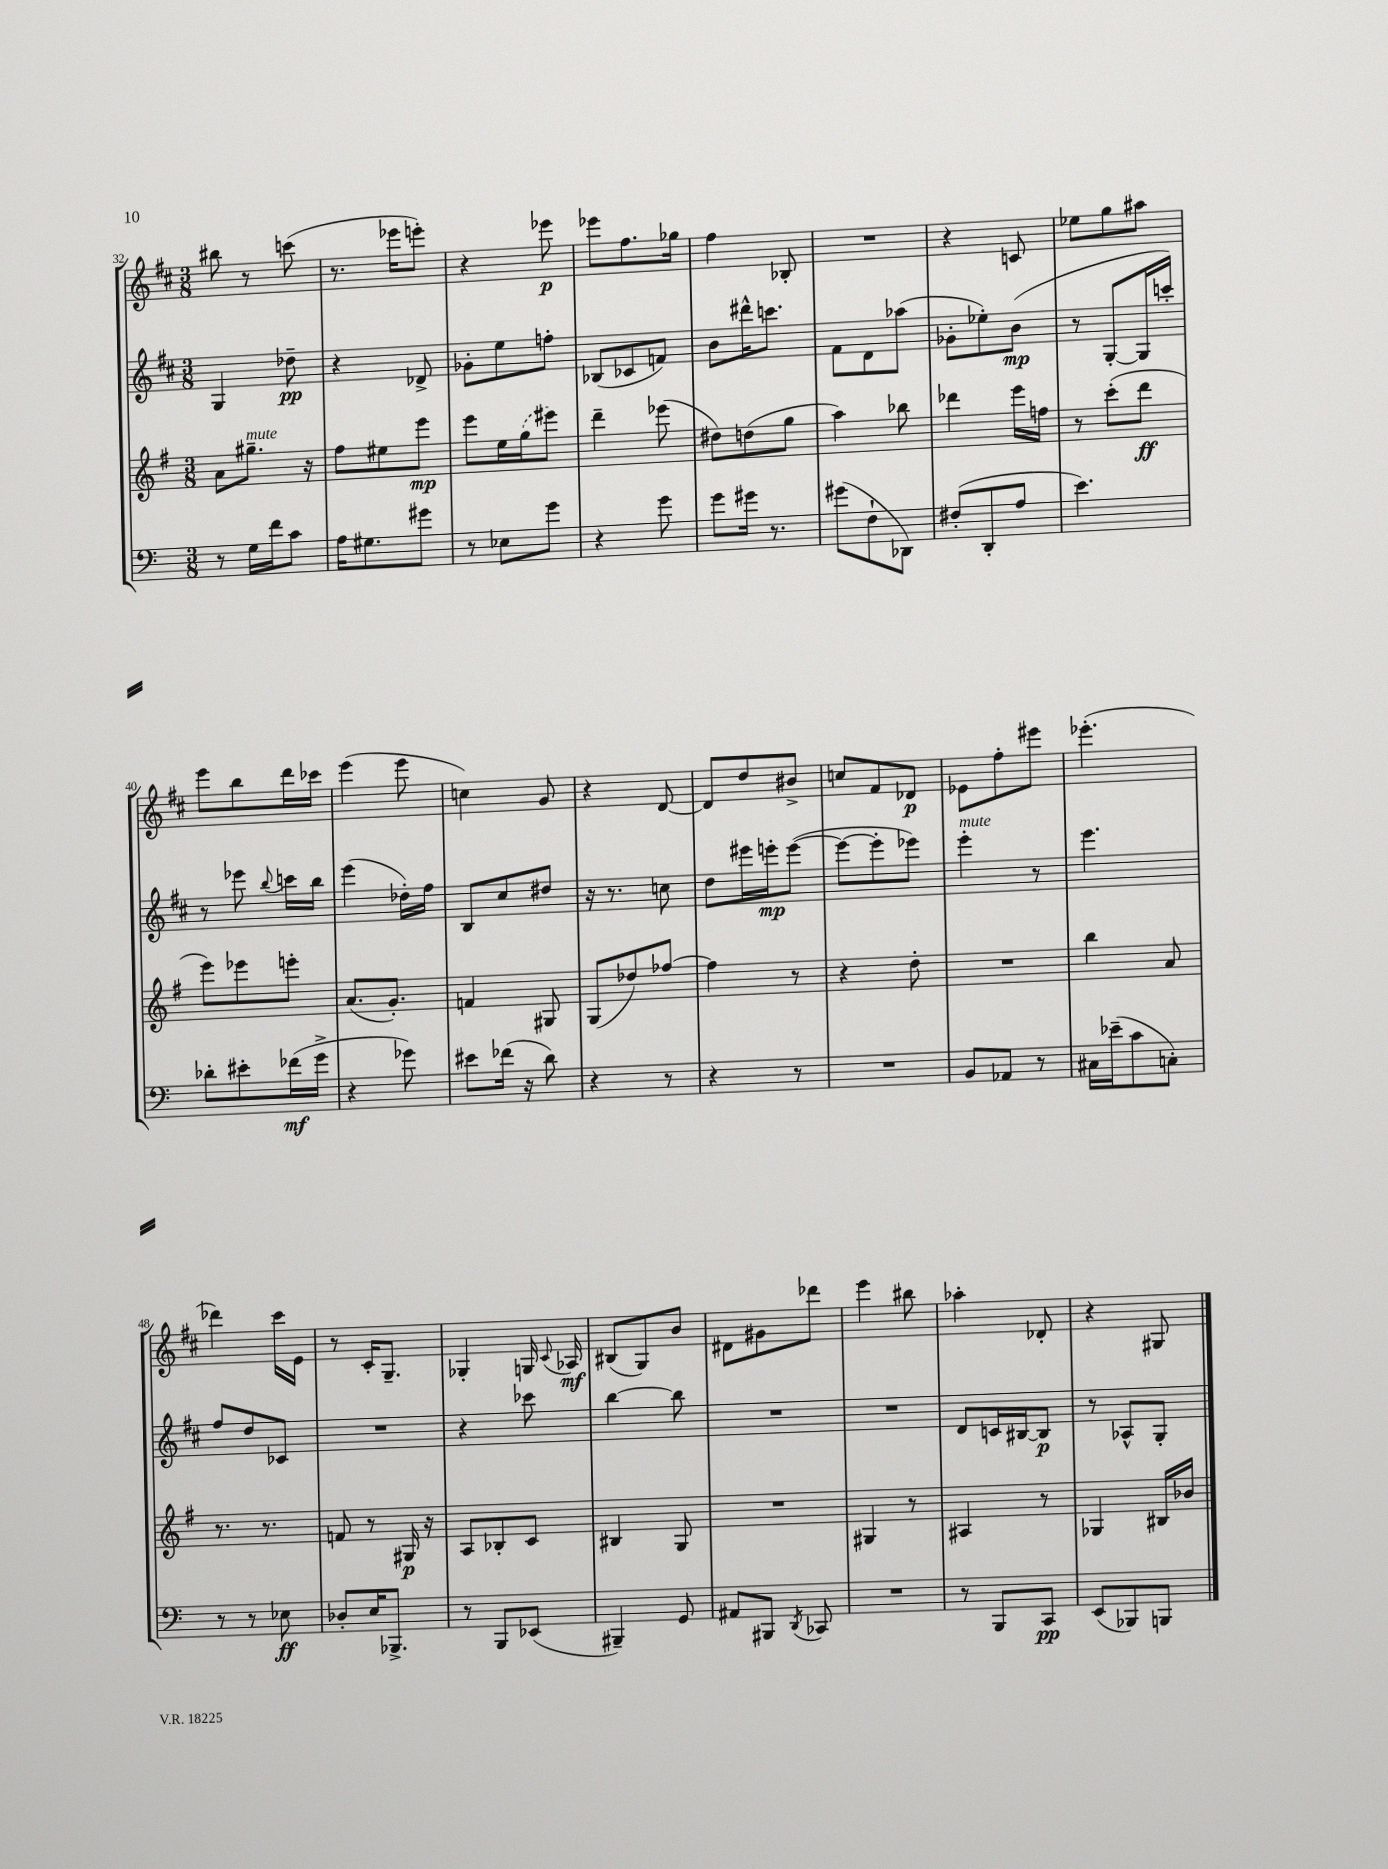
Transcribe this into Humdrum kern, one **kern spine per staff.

**kern	**dynam	**kern	**dynam	**kern	**dynam	**kern	**dynam
*part4	*part4	*part3	*part3	*part2	*part2	*part1	*part1
*staff4	*staff4	*staff3	*staff3	*staff2	*staff2	*staff1	*staff1
*clefF4	*	*clefG2	*	*clefG2	*	*clefG2	*
*k[]	*	*k[f#]	*	*k[f#c#]	*	*k[f#c#]	*
*M3/8	*	*M3/8	*	*M3/8	*	*M3/8	*
=32	=32	=32	=32	=32	=32	=32	=32
8r	.	8a\L	.	4G/	.	8bb#X\	.
!	!	!LO:TX:a:i:t=mute	!	!	!	!	!
16G\LL	.	8.gg#X~\J	.	.	.	8r	.
16f\J	.	.	.	.	.	.	.
8c\J	.	.	.	8dd-X~\	pp	(8cccn\	.
.	.	16r	.	.	.	.	.
=33	=33	=33	=33	=33	=33	=33	=33
16A\KL	.	8ff#\L	.	4r	.	8.r	.
8.G#X\	.	.	.	.	.	.	.
.	.	8ee#X\	.	.	.	.	.
.	.	.	.	.	.	16eee-X\KL	.
8g#X\J	.	8eee\J	mp	8d-X^/	.	8eeen'\J)	.
=34	=34	=34	=34	=34	=34	=34	=34
8r	.	8eee\L	.	8g-X'\L	.	4r	.
8E-X\L	.	16ee\L	.	8ee\	.	.	.
.	.	(16gg\J	.	.	.	.	.
8g\J	.	8eee#X\J)	.	8ffn'\J	.	8eee-X\	p
=35	=35	=35	=35	=35	=35	=35	=35
4r	.	4ddd~\	.	(8B-X/L	.	8eee-X\L	.
.	.	.	.	8c-X/	.	8.ff#\	.
8g\	.	(8eee-X\	.	8fn/J)	.	.	.
.	.	.	.	.	.	16gg-X\Jk	.
=36	=36	=36	=36	=36	=36	=36	=36
8g\L	.	8dd#X\L)	.	8b\L	.	4ff#\	.
16g#X\Jk	.	(8ddn\	.	16ddd#X^^\K	.	.	.
8.r	.	.	.	8.cccn\J	.	.	.
.	.	8gg\J	.	.	.	8B-X'/	.
=37	=37	=37	=37	=37	=37	=37	=37
(8g#X\L	.	4aa\)	.	8f#\L	.	4.r	.
8F`\	.	.	.	8d\	.	.	.
8DD-X\J)	.	8bb-X\	.	(8aa-X\J	.	.	.
=38	=38	=38	=38	=38	=38	=38	=38
(8F#X'/L	.	4ddd-X\	.	8g-X'\L	.	4r	.
8DD'/	.	.	.	8ee-X'\)	.	.	.
8A/J	.	16eee\LL	.	(8b\J	mp	8cn/	.
.	.	16ffn\JJ	.	.	.	.	.
=39	=39	=39	=39	=39	=39	=39	=39
4.e\)	.	8r	.	8r	.	8ee-X\L	.
.	.	(8ccc'\L	.	[8G'/L	.	8gg\	.
.	.	8ddd\J	ff	16G/L]	.	8aa#X\J	.
.	.	.	.	16cccn'/JJ)	.	.	.
!!LO:LB:g=z
=40	=40	=40	=40	=40	=40	=40	=40
8d-X'\L	.	8eee\L)	.	8r	.	8eee\L	.
8e#X'\	.	8eee-X\	.	8eee-X\	.	8bb\	.
.	.	.	.	8qqbb/	.	.	.
(16f-X\L	mf	8eeen'\J	.	16cccn\LL	.	16ddd\L	.
16g^\JJ	.	.	.	16bb\JJ	.	16ccc-X\JJ	.
=41	=41	=41	=41	=41	=41	=41	=41
4r	.	(8.a/L	.	(4eee\	.	(4eee\	.
.	.	8.g'/J)	.	.	.	.	.
8g-X\)	.	.	.	16dd-X'\LL)	.	8eee\	.
.	.	.	.	16ff#\JJ	.	.	.
=42	=42	=42	=42	=42	=42	=42	=42
8e#X\L	.	4fn/	.	8B/L	.	4ccn\)	.
(16f-X\Jk	.	.	.	8cc#/	.	.	.
16r	.	.	.	.	.	.	.
8d\)	.	8G#X/	.	8dd#X/J	.	8g/	.
=43	=43	=43	=43	=43	=43	=43	=43
4r	.	(8G/L	.	16r	.	4r	.
.	.	.	.	8.r	.	.	.
.	.	8dd-X/)	.	.	.	.	.
8r	.	[8ff-X/J	.	8ccn\	.	[8d/	.
=44	=44	=44	=44	=44	=44	=44	=44
4r	.	4ff-\]	.	8dd\L	.	8d/L]	.
.	.	.	.	16eee#X\L	.	8dd/	.
.	.	.	.	16eeen'\J	mp	.	.
8r	.	8r	.	([8eee\J	.	8b#X^/J	.
=45	=45	=45	=45	=45	=45	=45	=45
4.r	.	4r	.	8eee\L_	.	8ccn/L	.
.	.	.	.	8eee'\]	.	8f#/	.
.	.	8dd'\	.	8eee-X\J)	.	8d-X/J	p
=46	=46	=46	=46	=46	=46	=46	=46
!	!	!	!	!LO:TX:a:i:t=mute	!	!	!
8BB/L	.	4.r	.	4eee'\	.	8e-X\L	.
8AA-X/J	.	.	.	.	.	8ff#'\	.
8r	.	.	.	8r	.	8eee#X\J	.
=47	=47	=47	=47	=47	=47	=47	=47
16C#X\LL	.	4bb\	.	4.eee\	.	(4.eee-X'\	.
(16e-X~\J	.	.	.	.	.	.	.
8c\	.	.	.	.	.	.	.
8Cn'\J)	.	8a/	.	.	.	.	.
!!LO:LB:g=z
=48	=48	=48	=48	=48	=48	=48	=48
8r	.	8.r	.	8ff#/L	.	4ddd-X\)	.
8r	.	.	.	8dd/	.	.	.
.	.	8.r	.	.	.	.	.
8E-X\	ff	.	.	8c-X/J	.	16ccc#\LL	.
.	.	.	.	.	.	16e\JJ	.
=49	=49	=49	=49	=49	=49	=49	=49
8D-X'/L	.	8fn/	.	4.r	.	8r	.
16E/K	.	8r	.	.	.	16c#'/KL	.
8.BBB-X^/J	.	.	.	.	.	8.G~/J	.
.	.	16G#X/	p	.	.	.	.
.	.	16r	.	.	.	.	.
=50	=50	=50	=50	=50	=50	=50	=50
8r	.	8A/L	.	4r	.	4G-X'/	.
8BBB/L	.	8B-X'/	.	.	.	.	.
(8EE-X/J	.	8c/J	.	8ccc-X\	.	16Gn/	.
.	.	.	.	.	.	8qqc#/	.
.	.	.	.	.	.	16A-X/	mf
=51	=51	=51	=51	=51	=51	=51	=51
4BBB#X~/)	.	4B#X/	.	[4bb\	.	(8B#X/L	.
.	.	.	.	.	.	8G/)	.
8GG/	.	8G/	.	8bb\]	.	8b/J	.
=52	=52	=52	=52	=52	=52	=52	=52
8AA#X/L	.	4.r	.	4.r	.	8d#X\L	.
8BBB#X/J	.	.	.	.	.	8g#X\	.
8qDD/	.	.	.	.	.	.	.
8CC-X/	.	.	.	.	.	8ddd-X\J	.
=53	=53	=53	=53	=53	=53	=53	=53
4.r	.	4G#X/	.	4.r	.	4eee\	.
.	.	8r	.	.	.	8bb#X\	.
=54	=54	=54	=54	=54	=54	=54	=54
8r	.	4A#X/	.	8d/L	.	4aa-X'\	.
8BBB/L	.	.	.	16cn/L	.	.	.
.	.	.	.	[16B#X/J	.	.	.
8CC/J	pp	8r	.	8B#/J]	p	8d-X'/	.
=55	=55	=55	=55	=55	=55	=55	=55
(8EE/L	.	4G-X/	.	8r	.	4r	.
8BBB-X/)	.	.	.	8A-X^^/L	.	.	.
8BBBn/J	.	16B#X/LL	.	8G'/J	.	8G#X/	.
.	.	16b-X/JJ	.	.	.	.	.
==	==	==	==	==	==	==	==
*-	*-	*-	*-	*-	*-	*-	*-
